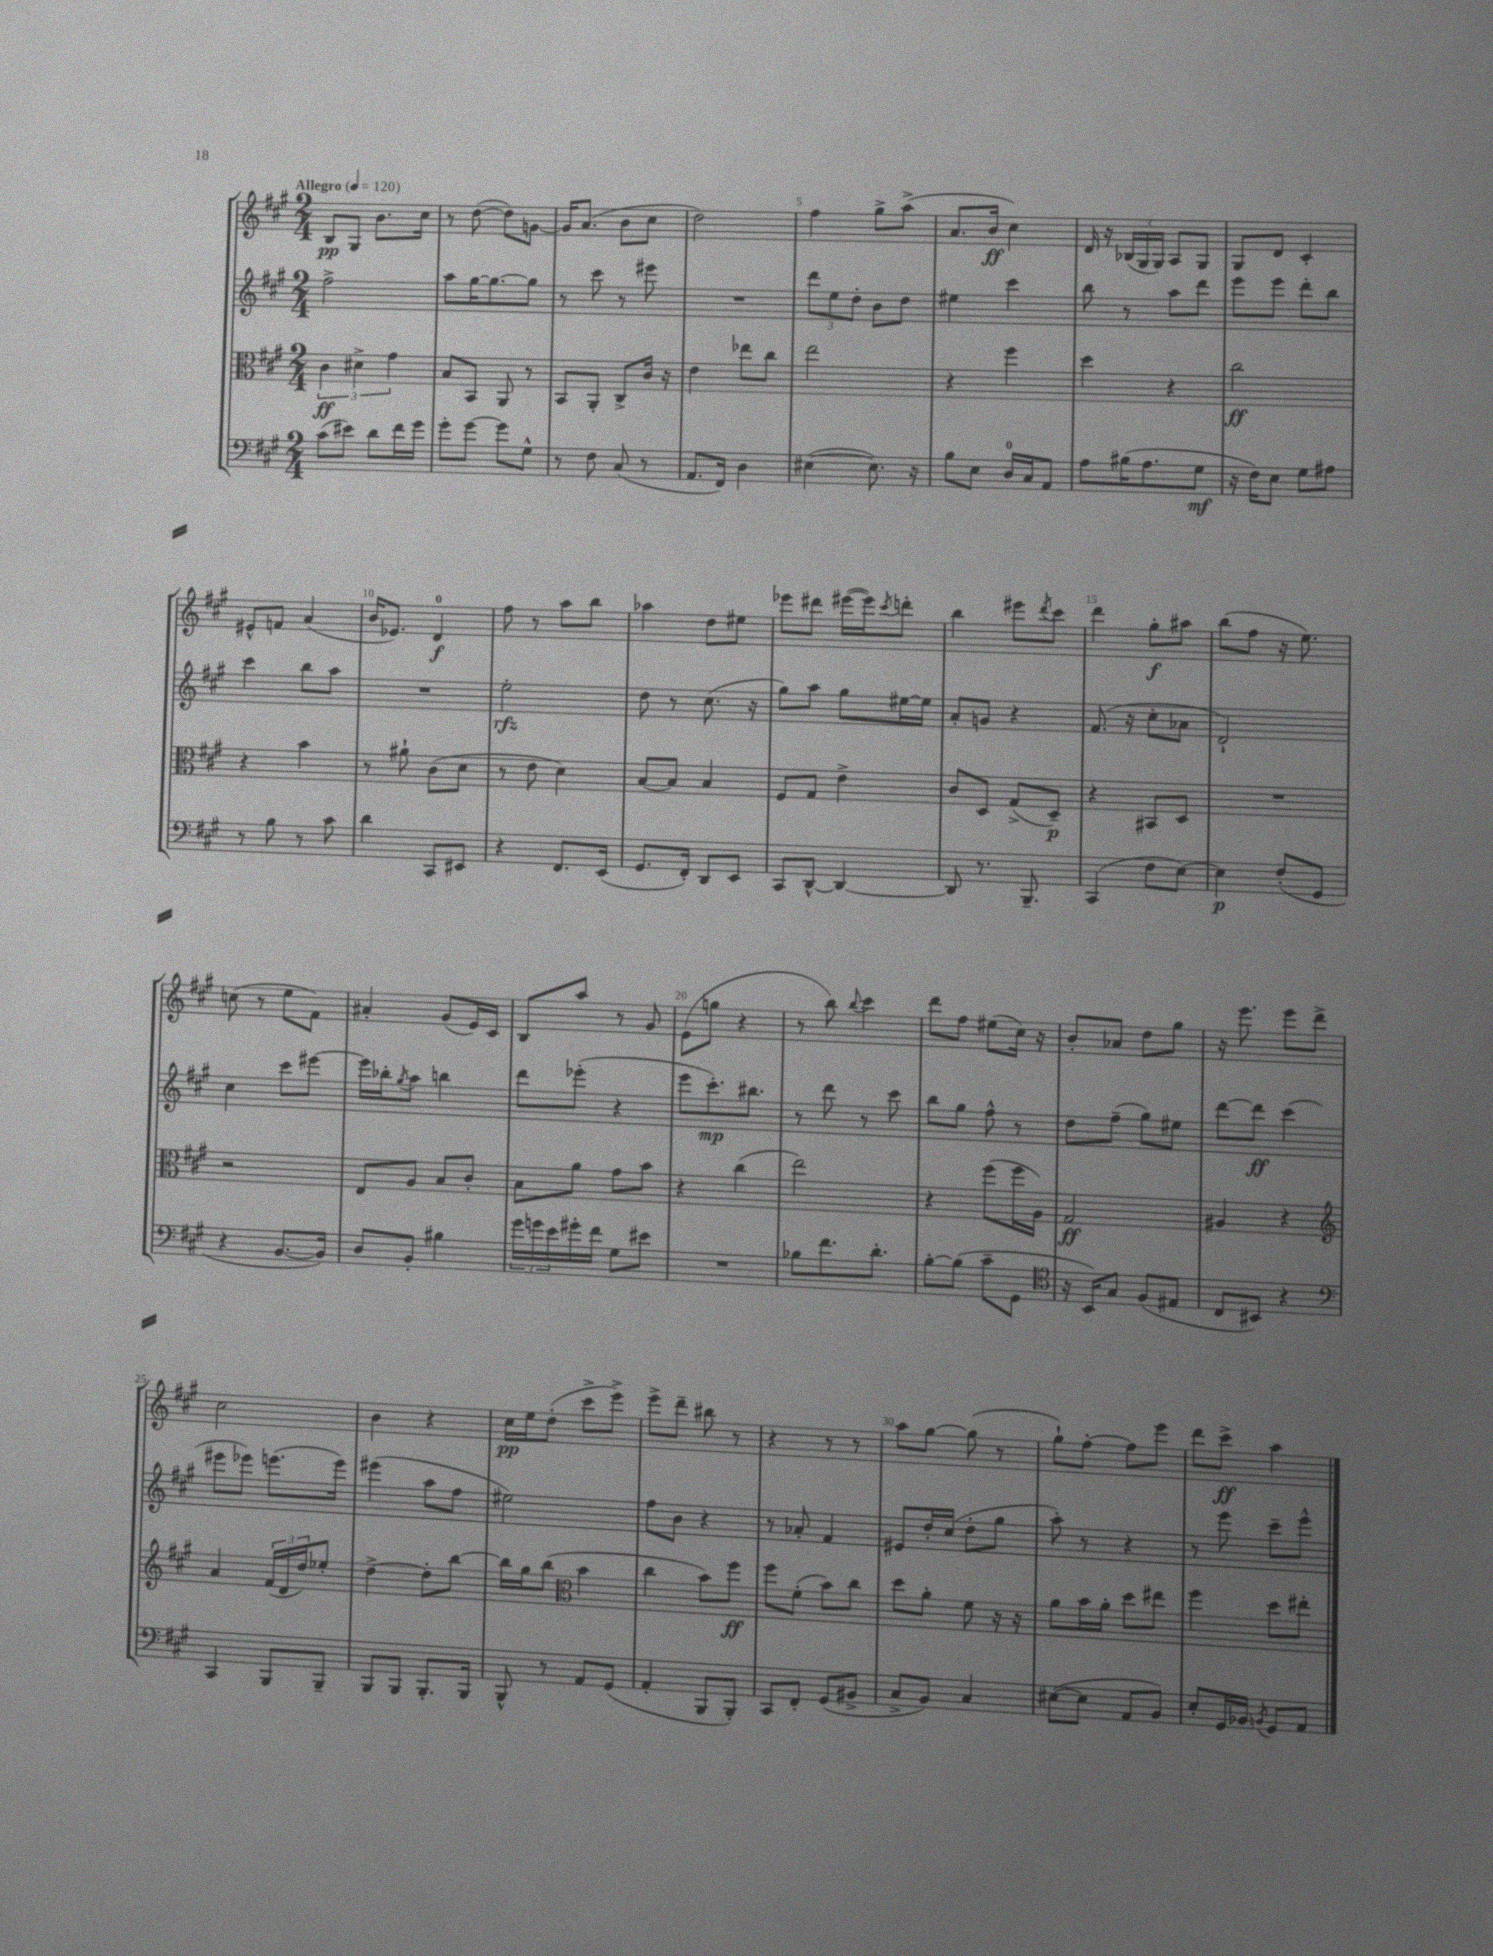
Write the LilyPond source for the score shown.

<<
\new StaffGroup <<
\new Staff = "s0" {
    \clef treble \key a \major \numericTimeSignature \time 2/4 \tempo "Allegro" 4 = 120
    b8\pp gis8 b'8. cis''16 |
    r8 d''8~( d''8) g'8~ |
    g'16 a'8.( b'8 cis''8 |
    d''2) |
    fis''4 gis''8-> a''8->( |
    a'8. b'16\ff cis''4) |
    d'16 r16 \tuplet 3/2 { bes16( gis16 gis16) } a8 gis8 |
    gis8 d'8 cis'4-. |
    eis'8-^ f'8 a'4( |
    b'16 ees'8.) d'4-0\f |
    fis''8 r8 a''8 b''8 |
    aes''4 d''8 eis''8 |
    ees'''8 dis'''8 eis'''16~( eis'''16) \acciaccatura { cis'''8 } d'''8-. |
    b''4 eis'''8 \acciaccatura { d'''8 } cis'''8 |
    d'''4 gis''8-.\f ais''8 |
    b''8( fis''8 r16 e''8.) |
    c''8( r8 e''8 fis'8) |
    ais'4-. gis'8( e'16) cis'16 |
    b8 a''8 r8 gis'8 |
    e'8( g''8 r4 |
    r8 b''8) \appoggiatura { b''8 } cis'''4 |
    d'''8 fis''8 eis''8( cis''16) r16 |
    b'8-. aes'8 d''8 gis''8 |
    r16 e'''8. e'''8 d'''8-> |
    cis''2 |
    b'4 r4 |
    cis''16\pp e''16 d''8-.( cis'''8-> e'''8->) |
    e'''8-> d'''8-- bis''8 r8 |
    r4 r8 r8 |
    a''8 gis''8~ gis''8( r8 |
    gis''8-!) fis''8~-. fis''8 e'''8 |
    d'''8 cis'''8->\ff a''4 \bar "|." |
}
\new Staff = "s1" {
    \clef treble \key a \major \numericTimeSignature \time 2/4
    fis''2-> |
    a''8 gis''16~ gis''8.~ gis''8 |
    r8 cis'''8 r8 eis'''8 |
    R2 |
    \tuplet 3/2 { d'''8 e''8 d''8-. } b'8 d''8 |
    eis''4 cis'''4 |
    b''8 r8 a''8 d'''8 |
    e'''8 e'''8 d'''8-. b''8 |
    cis'''4 b''8 a''8 |
    R2 |
    e''2-.\rfz |
    d''8 r8 cis''8.( r16 |
    gis''8) a''8 gis''8 eis''16~ eis''16 |
    a'8-. g'8 r4 |
    fis'8.( r16 cis''8-. aes'8 |
    d'2-!) |
    cis''4 cis'''8 eis'''8~ |
    eis'''16 bes''16-. \acciaccatura { gis''8 } a''8 b''4 |
    d'''8 ees'''8-.( r4 |
    e'''8 cis'''8.-.\mp) bis''8. |
    r8 d'''8 r8 cis'''8 |
    b''8 gis''8 fis''8-^ r8 |
    d''8 fis''8--( gis''8) eis''8 |
    d'''8~ d'''8\ff cis'''4( |
    eis'''8 ees'''8) e'''8.( e'''16) |
    eis'''4( a''8 fis''8 |
    eis''2) |
    fis''8 b'8 r4 |
    r8 aes'8-. fis'4 |
    eis'8 d''16-. cis''16( d''8-. gis''8 |
    a''8-.) r8 r4 |
    r8 e'''8 cis'''8-- e'''8-^ \bar "|." |
}
\new Staff = "s2" {
    \clef alto \key a \major \numericTimeSignature \time 2/4
    \tuplet 3/2 { cis'4\ff dis'4-> gis'4 } |
    b8 b,8 a,8 r8 |
    b,8 a,8-. cis8-> cis'16 r16 |
    e'4 ees''8 cis''8 |
    e''2 |
    r4 fis''4 |
    d''4 r4 |
    cis''2\ff |
    r4 b'4 |
    r8 ais'8-! cis'8( d'8 |
    r8 e'8 d'4) |
    b8~ b8 b4 |
    fis8 gis8 e'4-> |
    cis'8 d8 gis8->( d8--\p) |
    r4 bis,8 d8 |
    R2 |
    r2 |
    e8 a8 b8 cis'8-. |
    b8 a'8 gis'8 b'8 |
    r4 cis''4( |
    e''2) |
    r4 fis''8( fis''16 a16) |
    gis2\ff |
    ais4 r4 |
    \clef treble a'4 \tuplet 3/2 { fis'16( d'16 d''16) } ees''8-. |
    d''4~-> d''8-. b''8~ |
    b''16 gis''16 b''8( \clef alto b'4 |
    cis''4 b'8) fis''8\ff |
    fis''8 fis'8-.( b'8) cis''8 |
    d''8 a'8-. fis'8 r16 r16 |
    a'8 b'16 a'16-. d''8 eis''8 |
    fis''4 d''8 eis''8-. \bar "|." |
}
\new Staff = "s3" {
    \clef bass \key a \major \numericTimeSignature \time 2/4
    cis'8( eis'8) d'8 fis'16 gis'16 |
    gis'8-. gis'8~ gis'8 gis8-^ |
    r8 fis8 cis8( r8 |
    a,8. fis,16) d4 |
    eis4~( eis8.) r16 |
    b8 e8 d16-0 cis16 a,8 |
    a8 bis16( a8. gis8\mf |
    r16 fis16) e8 gis8 ais8 |
    r8 b8 r8 cis'8 |
    d'4 cis,8 eis,8 |
    r4 fis,8. e,16( |
    gis,8. fis,16-.) d,8 e,8 |
    cis,8 d,8~-^ d,4~ |
    d,8 r8. b,,8.-- |
    cis,4( fis8 e8~) |
    e4\p fis8-.( gis,8 |
    r4 b,8.~ b,16) |
    d8 b,8-. bis4 |
    \tuplet 3/2 { gis'16 g'16 e'16 } gis'16-. fis'16 gis8 eis'8 |
    R2 |
    bes8 fis'8. d'8.-. |
    b8~-. b8( cis'8-- gis,8 |
    \clef tenor r16 b,16) gis8 fis8( eis8 |
    cis8 bis,8) r4 |
    \clef bass cis,4 b,,8 b,,8-- |
    b,,8 b,,8 b,,8.-. b,,16 |
    b,,8-^ r8 a,8 gis,8( |
    a,4-. b,,8 b,,8-.) |
    cis,8 fis,8-. gis,8( bis,8-> |
    cis8-> b,8) cis4 |
    eis8~( eis8 a,8 b,8) |
    e8-. gis,16 bes,16 \acciaccatura { b,8 } gis,8 a,8 \bar "|." |
}
>>
>>
\layout { \context { \Score \override BarNumber.break-visibility = ##(#f #t #t) barNumberVisibility = #(every-nth-bar-number-visible 5) } }
